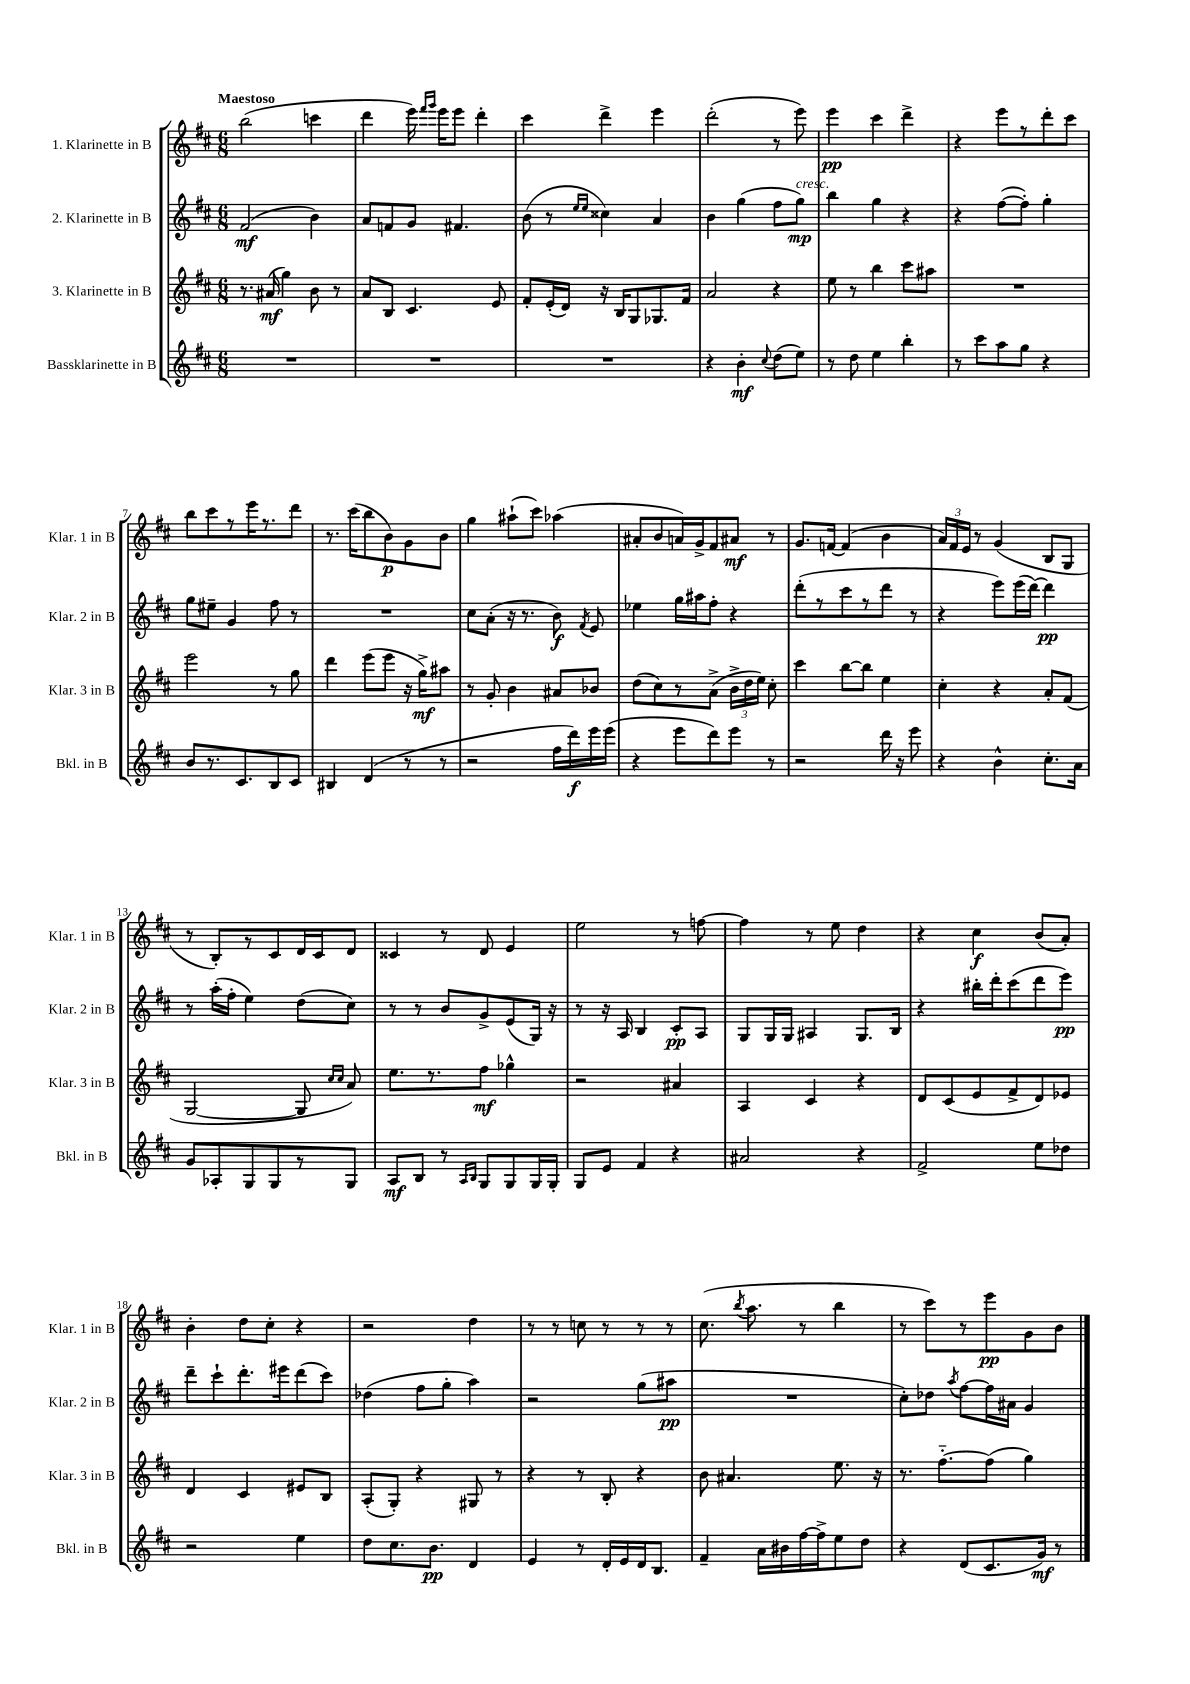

**kern	**kern	**kern	**kern
*staff4	*staff3	*staff2	*staff1
*clefG2	*clefG2	*clefG2	*clefG2
*k[f#c#]	*k[f#c#]	*k[f#c#]	*k[f#c#]
*M6/8	*M6/8	*M6/8	*M6/8
2.r	8.r	(2f#/	(2bb\
.	(16a#/	.	.
.	4gg\)	.	.
.	8b\	4b\)	4ccc\
.	8r	.	.
=	=	=	=
2.r	8a/L	8a/L	4ddd\
.	8B/J	8f/	.
.	4.c#/	8g/J	16eee\)
.	.	.	16qqfff#/LL
.	.	.	16qqggg/JJ
.	.	.	16eee\LK
.	.	4.f#/	8eee\J
.	.	.	4ddd'\
.	8e/	.	.
=	=	=	=
2.r	8f#'/L	(8b\	4ccc#\
.	(16e'/L	8r	.
.	16d/JJ)	.	.
.	.	16qqee/LL	.
.	.	16qqee/JJ	.
.	16r	4cc##\)	4ddd^\
.	16B/LK	.	.
.	8G/	.	.
.	8.G-/	4a/	4eee\
.	16f#/Jk	.	.
=	=	=	=
4r	2a/	4b\	(2ddd'\
4b'\	.	(4gg\	.
8qqcc#/	.	.	.
(8dd\L	4r	8ff#\L	8r
8ee\J)	.	8gg\J)	8eee\)
=	=	=	=
8r	8ee\	4bb\	4eee\
8dd\	8r	.	.
4ee\	4bb\	4gg\	4ccc#\
4bb'\	8ccc#\L	4r	4ddd^\
.	8aa#\J	.	.
=	=	=	=
8r	2.r	4r	4r
8ccc#\L	.	.	.
8aa\	.	([8ff#\L	8eee\L
8gg\J	.	8ff#'\]J)	8r
4r	.	4gg'\	8ddd'\
.	.	.	8ccc#\J
=	=	=	=
8b/L	2eee\	8gg\L	8bb\L
8.r	.	8ee#~\J	8ccc#\
.	.	4g/	8r
8.c#/	.	.	.
.	.	.	16eee\K
.	.	.	8.r
8B/	8r	8ff#\	.
8c#/J	8gg\	8r	8ddd\J
=	=	=	=
4B#/	4ddd\	2.r	8.r
.	.	.	(16ccc#\LK
(4d/	(8eee\L	.	8bb\
.	8eee\J	.	8b\)
8r	16r	.	8g\
.	16gg^\LK)	.	.
8r	8aa#\J	.	8b\J
=	=	=	=
2r	8r	8cc#\L	4gg\
.	8g'/	(8a'\J	.
.	4b\	16r	(8aa#`\L
.	.	8.r	.
.	.	.	8ccc#\J)
16ff#\LL	8a#/L	8b\)	(4aa-\
16ddd\)	.	.	.
.	.	8qf#/	.
16eee\	8b-/J	8e/	.
(16eee\JJ	.	.	.
=	=	=	=
4r	(8dd\L	4ee-\	8a#'/L
.	8cc#\)	.	8b/
8eee\L	8r	16gg\LL	16a/L)
.	.	16aa#\J	16g^/J
8ddd\)	(8a^\J	8ff#'\J	8f#/
8eee\J	24b^\LL	4r	8a#/J
.	24dd\	.	.
.	24ee\JJ)	.	.
8r	8cc#'\	.	8r
=	=	=	=
2r	4ccc#\	(8ddd'\L	8.g/L
.	.	8r	.
.	.	.	[16f/Jk
.	[8bb\L	8ccc#\	(4f/]
.	8bb\]J	8r	.
16ddd\	4ee\	8ddd\J	4b\
16r	.	.	.
8eee\	.	8r	.
=	=	=	=
4r	4cc#'\	4r	24a/LL)
.	.	.	24f#/
.	.	.	24e/JJ
.	.	.	8r
4b^^\	4r	8eee\L)	(4g/
.	.	(16eee\L	.
.	.	[16ddd\JJ)	.
8.cc#'\L	8a'/L	4ddd\]	8B/L
.	(8f#/J	.	8G/J
16a\Jk	.	.	.
=	=	=	=
8g/L	[2G/	8r	8r
8A-'/	.	(16aa'\LL	8B'/L)
.	.	16ff#'\JJ	.
8G/	.	4ee\)	8r
8G/	.	.	8c#/
8r	8G/]	(8dd\L	16d/L
.	.	.	16c#/J
.	16qqcc#/LL	.	.
.	16qqcc#/JJ	.	.
8G/J	8a/)	8cc#\J)	8d/J
=	=	=	=
8A/L	8.ee\L	8r	4c##/
8B/J	.	8r	.
.	8.r	.	.
8r	.	8b/L	8r
16qqA/LL	.	.	.
16qqB/JJ	.	.	.
8G/L	8ff#\J	8g^/	8d/
8G/	4gg-^^\	(8e/	4e/
16G/L	.	16G/Jk)	.
16G'/JJ	.	16r	.
=	=	=	=
8G/L	2r	8r	2ee\
8e/J	.	16r	.
.	.	16A/	.
4f#/	.	4B/	.
4r	4a#/	8c#'/L	8r
.	.	8A/J	[8ff\
=	=	=	=
2a#/	4A/	8G/L	4ff\]
.	.	16G/L	.
.	.	16G/JJ	.
.	4c#/	4A#/	8r
.	.	.	8ee\
4r	4r	8.G/L	4dd\
.	.	16B/Jk	.
=	=	=	=
2f#^/	8d/L	4r	4r
.	(8c#/	.	.
.	8e/	16bb#'\LL	4cc#\
.	.	16ddd'\J	.
.	8f#^/	(8ccc#\	.
8ee\L	8d/)	8ddd\	(8b/L
8dd-\J	8e-/J	8eee\J)	8a'/J)
=	=	=	=
2r	4d/	8ddd~\L	4b'\
.	.	8ccc#`\	.
.	4c#/	8.ddd'\	8dd\L
.	.	.	8cc#'\J
.	.	16eee#\k	.
4ee\	8e#/L	(8ddd\	4r
.	8B/J	8ccc#\J)	.
=	=	=	=
8dd\L	(8A'/L	(4dd-\	2r
8.cc#\	8G'/J)	.	.
.	4r	8ff#\L	.
8.b\J	.	.	.
.	.	8gg'\J	.
4d/	8G#/	4aa\)	4dd\
.	8r	.	.
=	=	=	=
4e/	4r	2r	8r
.	.	.	8r
8r	8r	.	8cc\
16d'/LL	8B'/	.	8r
16e/	.	.	.
16d/J	4r	(8gg\L	8r
8.B/J	.	.	.
.	.	8aa#\J	8r
=	=	=	=
4f#~/	8b\	2.r	(8.cc#\
.	4.a#/	.	.
.	.	.	8qbb/
.	.	.	8.aa\
16a\LL	.	.	.
16b#\	.	.	.
[16ff#\	.	.	8r
16ff#^\]J	.	.	.
8ee\	8.ee\	.	4bb\
8dd\J	.	.	.
.	16r	.	.
=	=	=	=
4r	8.r	8cc#'\L)	8r
.	.	8dd-\J	8ccc#\L)
.	[8.ff#'~\L	.	.
.	.	8qaa/	.
(8d/L	.	[8ff#\L	8r
8.c#/	(8ff#\]J	16ff#\]L	8eee\
.	.	16a#\JJ	.
.	4gg\)	4g/	8g\
16g/Jk)	.	.	.
8r	.	.	8b\J
==	==	==	==
*-	*-	*-	*-
